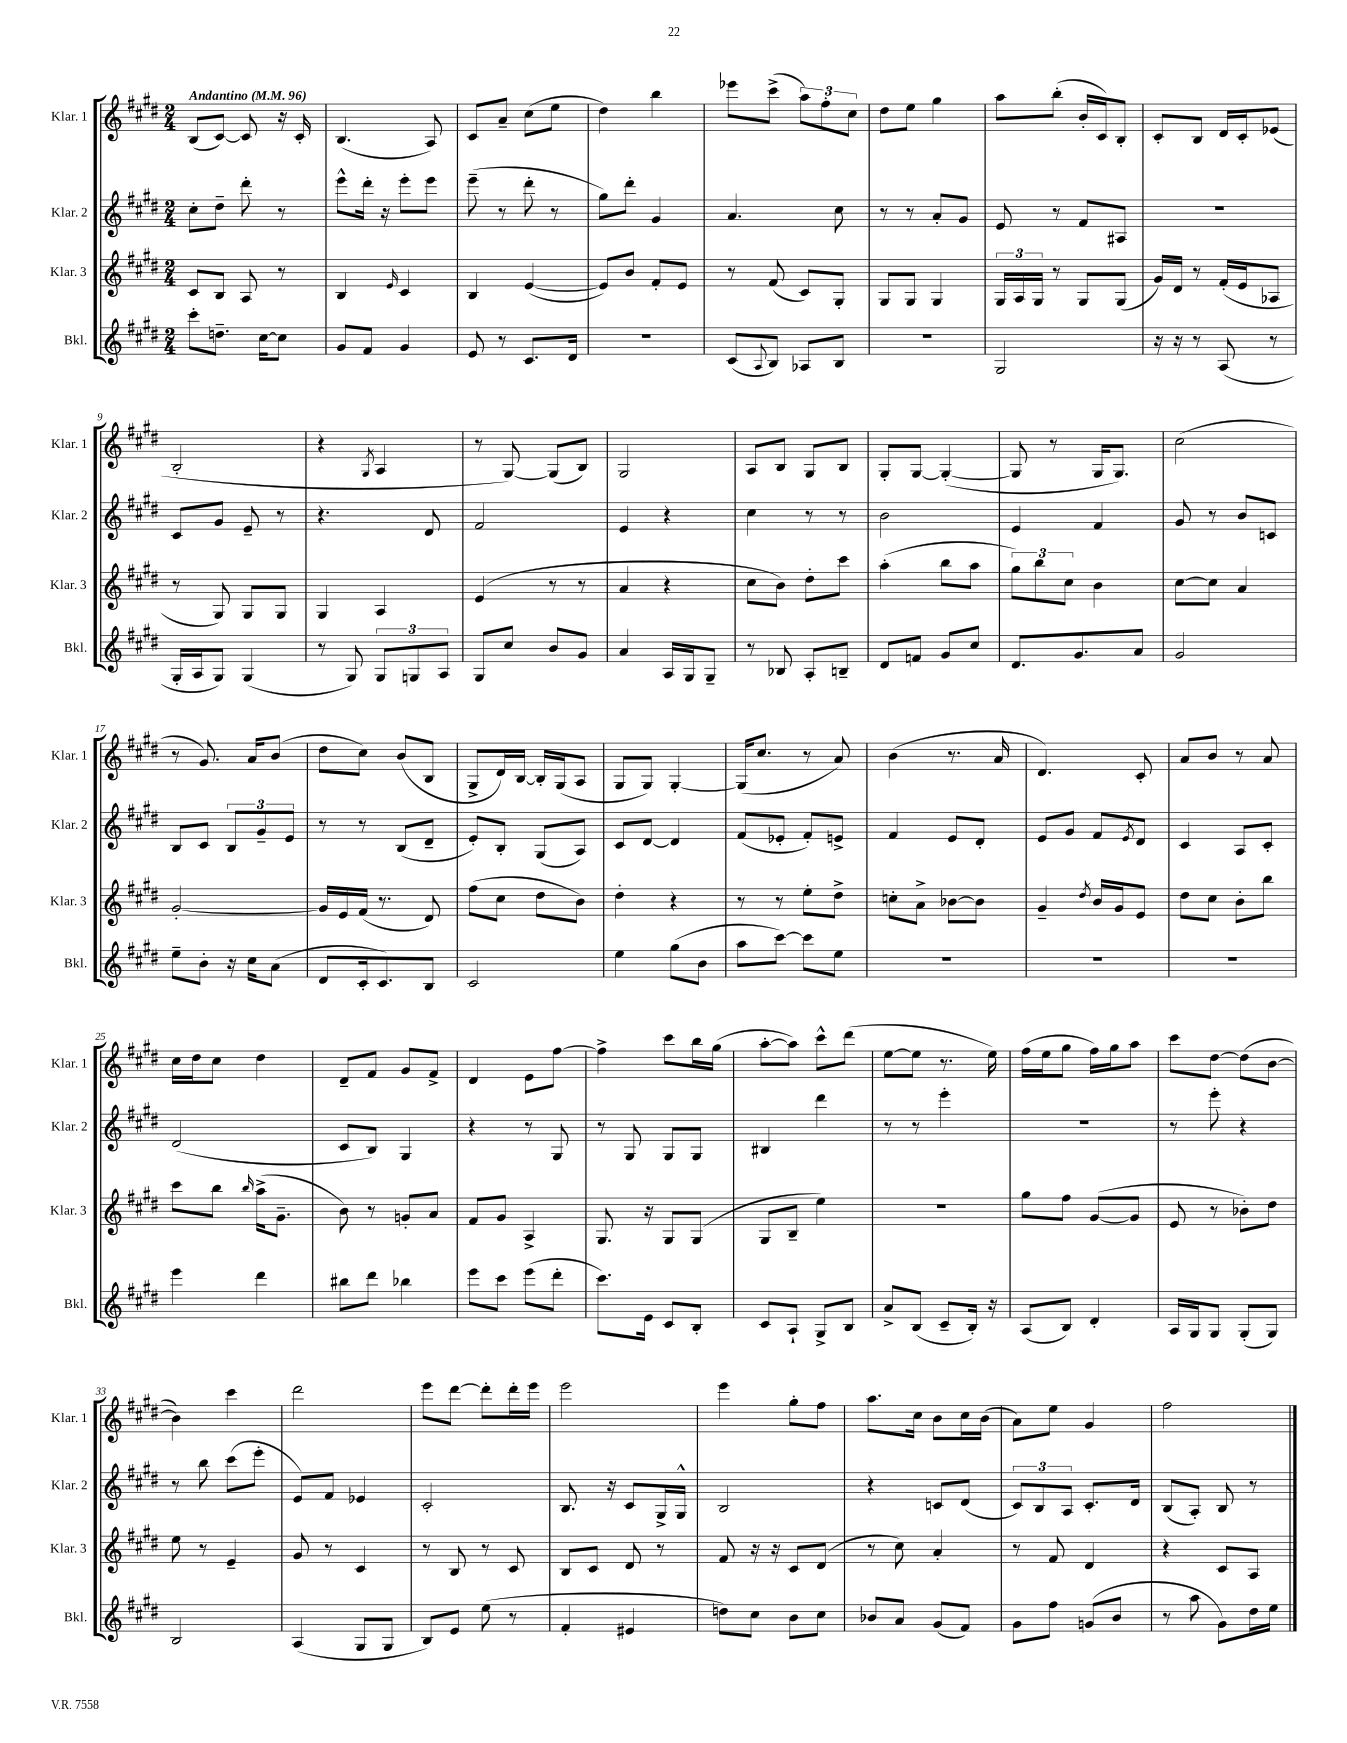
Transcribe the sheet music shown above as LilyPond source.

<<
\new StaffGroup <<
\new Staff = "s0" \with { instrumentName = "Klar. 1" shortInstrumentName = "Klar. 1" } {
    \clef treble \key e \major \numericTimeSignature \time 2/4 \tempo "Andantino" 4 = 96
    b8( cis'8~) cis'8 r16 cis'16-. |
    b4.( a8) |
    cis'8 a'8-- cis''8( e''8 |
    dis''4) b''4 |
    ees'''8 cis'''8->( \tuplet 3/2 { a''8) fis''8-. cis''8 } |
    dis''8 e''8 gis''4 |
    a''8 b''8-.( b'16-. cis'16) b8-. |
    cis'8-. b8 dis'16 cis'16-. ees'8( |
    b2-. |
    r4 \acciaccatura { gis8 } a4 |
    r8 gis8~) gis8( b8) |
    gis2 |
    a8 b8 gis8 b8 |
    gis8-. gis8~ gis4~-.( |
    gis8 r8 gis16 gis8.) |
    cis''2( |
    r8 gis'8.) a'16 b'8( |
    dis''8 cis''8) b'8( b8 |
    gis8-> dis'16) b16~ b16-. gis16( a8 |
    gis8 gis8) gis4~-. |
    gis16( cis''8. r8 a'8) |
    b'4( r8. a'16 |
    dis'4.) cis'8-. |
    a'8 b'8 r8 a'8 |
    cis''16 dis''16 cis''8 dis''4 |
    dis'8-- fis'8 gis'8 fis'8-> |
    dis'4 e'8 fis''8~ |
    fis''4-> cis'''8 b''16 gis''16( |
    a''8~-. a''8) cis'''8-^ dis'''8( |
    e''8~ e''8 r8. e''16) |
    fis''16( e''16 gis''8 fis''16) gis''16 a''8 |
    cis'''8 dis''8~ dis''8( b'8~ |
    b'4) cis'''4 |
    dis'''2 |
    e'''8 dis'''8~ dis'''8-. dis'''16-. e'''16 |
    e'''2 |
    e'''4 gis''8-. fis''8 |
    a''8. cis''16 b'8 cis''16 b'16( |
    a'8) e''8 gis'4 |
    fis''2 \bar "|." |
}
\new Staff = "s1" \with { instrumentName = "Klar. 2" shortInstrumentName = "Klar. 2" } {
    \clef treble \key e \major \numericTimeSignature \time 2/4
    cis''8-. dis''8-- dis'''8-. r8 |
    e'''8-^ dis'''16-. r16 e'''8-. e'''8 |
    e'''8--( r8 dis'''8-. r8 |
    gis''8) dis'''8-. gis'4 |
    a'4. cis''8 |
    r8 r8 a'8-. gis'8 |
    e'8 r8 fis'8 ais8 |
    R2 |
    cis'8 gis'8 e'8-- r8 |
    r4. dis'8 |
    fis'2 |
    e'4 r4 |
    cis''4 r8 r8 |
    b'2 |
    e'4 fis'4 |
    gis'8 r8 b'8 c'8 |
    b8 cis'8 \tuplet 3/2 { b8 gis'8-- e'8 } |
    r8 r8 b8( dis'8-- |
    e'8-.) b8-. gis8( a8) |
    cis'8 dis'8~ dis'4 |
    fis'8( ees'8-. fis'8-.) e'8-> |
    fis'4 e'8 dis'8-. |
    e'8 gis'8 fis'8 \acciaccatura { e'8 } dis'8 |
    cis'4 a8 cis'8-. |
    dis'2( |
    cis'8 b8) gis4 |
    r4 r8 gis8 |
    r8 gis8 gis8 gis8 |
    bis4 dis'''4 |
    r8 r8 e'''4-. |
    R2 |
    r8 e'''8-. r4 |
    r8 b''8 cis'''8( e'''8-. |
    e'8) fis'8 ees'4 |
    cis'2-. |
    b8. r16 cis'8 gis16-> gis16-^ |
    b2 |
    r4 c'8 dis'8( |
    \tuplet 3/2 { cis'8) b8 a8 } cis'8.-. dis'16 |
    b8( a8-.) b8 r8 \bar "|." |
}
\new Staff = "s2" \with { instrumentName = "Klar. 3" shortInstrumentName = "Klar. 3" } {
    \clef treble \key e \major \numericTimeSignature \time 2/4
    cis'8 b8 a8 r8 |
    b4 \grace { e'16 } cis'4 |
    b4 e'4~( |
    e'8) b'8 fis'8-. e'8 |
    r8 fis'8( cis'8) gis8-. |
    gis8 gis8 gis4 |
    \tuplet 3/2 { gis16 a16 gis16 } r8 gis8 gis8( |
    gis'16) dis'16 r8 fis'16-.( e'16 aes8 |
    r8 gis8) gis8 gis8 |
    gis4 a4 |
    e'4( r8 r8 |
    a'4 r4 |
    cis''8 b'8) dis''8-. cis'''8 |
    a''4-.( b''8 a''8 |
    \tuplet 3/2 { gis''8) b''8 cis''8 } b'4 |
    cis''8~ cis''8 a'4 |
    gis'2~-. |
    gis'16 e'16 fis'16( r8. dis'8) |
    fis''8( cis''8 dis''8 b'8) |
    dis''4-. r4 |
    r8 r8 e''8-. dis''8-> |
    c''8-. a'8-> bes'8~ bes'8 |
    gis'4-- \acciaccatura { dis''8 } b'16 gis'16 e'8 |
    dis''8 cis''8 b'8-. b''8 |
    cis'''8 b''8 \grace { b''16 } a''16->( gis'8.-- |
    b'8) r8 g'8-. a'8 |
    fis'8 gis'8 a4-> |
    gis8. r16 gis8 gis8( |
    gis8 b8-- e''4) |
    R2 |
    gis''8 fis''8 gis'8~( gis'8 |
    e'8 r8 bes'8-.) dis''8 |
    e''8 r8 e'4-- |
    gis'8 r8 cis'4 |
    r8 b8 r8 cis'8 |
    b8 cis'8 dis'8 r8 |
    fis'8 r16 r16 cis'8 dis'8( |
    r8 cis''8) a'4-. |
    r8 fis'8 dis'4 |
    r4 cis'8 a8 \bar "|." |
}
\new Staff = "s3" \with { instrumentName = "Bkl." shortInstrumentName = "Bkl." } {
    \clef treble \key e \major \numericTimeSignature \time 2/4
    cis'''8-. d''8.-- cis''16~ cis''8 |
    gis'8 fis'8 gis'4 |
    e'8 r8 cis'8. dis'16 |
    R2 |
    cis'8( \appoggiatura { a8 } b8) aes8 b8 |
    R2 |
    gis2 |
    r16 r16 r8 a8( r8 |
    gis16-. a16 gis8) gis4( |
    r8 gis8) \tuplet 3/2 { gis8 g8 a8 } |
    gis8 cis''8 b'8 gis'8 |
    a'4 a16 gis16 gis8-- |
    r8 bes8 a8-. b8-- |
    dis'8 f'8 gis'8 cis''8 |
    dis'8. gis'8. a'8 |
    gis'2 |
    e''8-- b'8-. r16 cis''16 a'8( |
    dis'8 cis'16-. cis'8.) b8 |
    cis'2 |
    e''4 gis''8( b'8 |
    a''8 cis'''8~) cis'''8 e''8 |
    R2 |
    R2 |
    R2 |
    e'''4 dis'''4 |
    bis''8 dis'''8 bes''4 |
    e'''8 cis'''8 e'''8( dis'''8-. |
    cis'''8.) e'16 cis'8 b8-. |
    cis'8 a8-! gis8-> b8 |
    a'8-> b8( cis'8-- b16-.) r16 |
    a8( b8) dis'4-. |
    a16 gis16 gis8 gis8-.( gis8) |
    b2 |
    a4( gis8 gis8 |
    b8) e'8 e''8( r8 |
    fis'4-. eis'4 |
    d''8) cis''8 b'8 cis''8 |
    bes'8 a'8 gis'8( fis'8) |
    gis'8 fis''8 g'8( b'8 |
    r8 a''8 gis'8) dis''16 e''16 \bar "|." |
}
>>
>>
